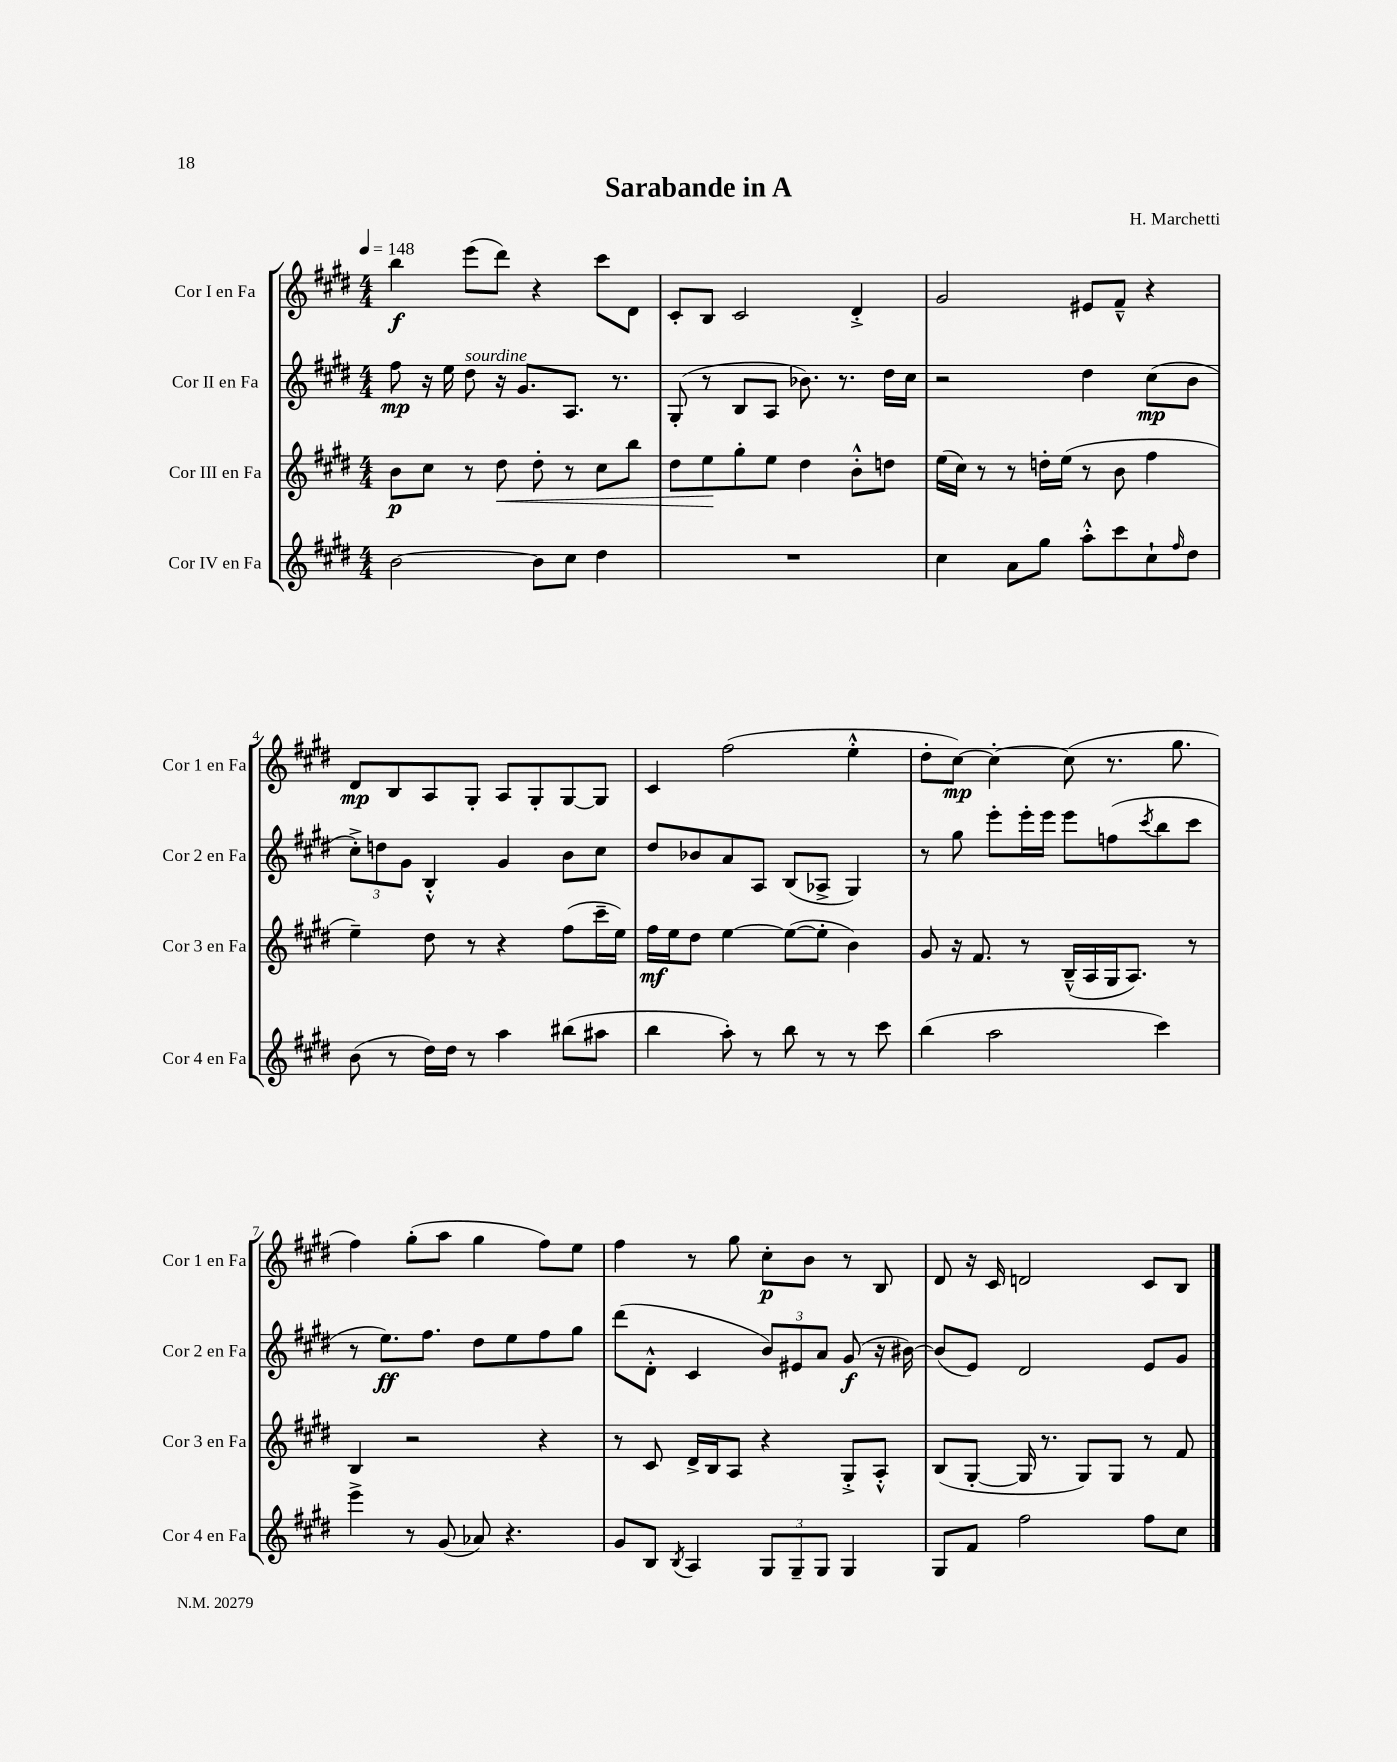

**kern	**kern	**dynam	**kern	**dynam	**kern	**dynam
*part4	*part3	*part3	*part2	*part2	*part1	*part1
*staff4	*staff3	*staff3	*staff2	*staff2	*staff1	*staff1
*I"Cor IV en Fa	*I"Cor III en Fa	*	*I"Cor II en Fa	*	*I"Cor I en Fa	*
*I'Cor 4 en Fa	*I'Cor 3 en Fa	*	*I'Cor 2 en Fa	*	*I'Cor 1 en Fa	*
*clefG2	*clefG2	*	*clefG2	*	*clefG2	*
*k[f#c#g#d#]	*k[f#c#g#d#]	*	*k[f#c#g#d#]	*	*k[f#c#g#d#]	*
*M4/4	*M4/4	*	*M4/4	*	*M4/4	*
*MM148	*MM148	*	*MM148	*	*MM148	*
=1	=1	=1	=1	=1	=1	=1
[2b\	8b\L	p	8ff#\	mp	4bb\	f
.	8cc#\J	.	16r	.	.	.
.	.	.	16ee\	.	.	.
!	!	!	!LO:TX:a:i:t=sourdine	!	!	!
.	8r	.	8dd#\	.	(8eee\L	.
!	!	!LO:HP:b	!	!	!	!
.	8dd#\	<	16r	.	8ddd#\J)	.
.	.	.	8.g#/L	.	.	.
8b\L]	8dd#'\	.	.	.	4r	.
8cc#\J	8r	.	8.A/J	.	.	.
4dd#\	8cc#\L	.	.	.	8ccc#\L	.
.	.	.	8.r	.	.	.
.	8bb\J	.	.	.	8d#\J	.
=2	=2	=2	=2	=2	=2	=2
1r	8dd#\L	.	(8G#'/	.	8c#'/L	.
.	8ee\	.	8r	.	8B/J	.
.	8gg#'\	[	8B/L	.	2c#/	.
.	8ee\J	.	8A/J	.	.	.
.	4dd#\	.	8.b-X\)	.	.	.
.	.	.	8.r	.	.	.
.	8b'^^\L	.	.	.	4d#'^/	.
.	8ddn\J	.	16dd#\LL	.	.	.
.	.	.	16cc#\JJ	.	.	.
=3	=3	=3	=3	=3	=3	=3
4cc#\	(16ee\LL	.	2r	.	2g#/	.
.	16cc#\JJ)	.	.	.	.	.
.	8r	.	.	.	.	.
8a\L	8r	.	.	.	.	.
8gg#\J	16ddn'\LL	.	.	.	.	.
.	(16ee\JJ	.	.	.	.	.
8aa'^^\L	8r	.	4dd#\	.	8e#X/L	.
8ccc#\	8b\	.	.	.	8f#~^^/J	.
8cc#`\	4ff#\	.	(8cc#\L	mp	4r	.
16qqff#/	.	.	.	.	.	.
8dd#\J	.	.	8b\J	.	.	.
!!LO:LB:g=z
=4	=4	=4	=4	=4	=4	=4
(8b\	4ee~\)	.	12cc#'^\L)	.	8d#/L	mp
.	.	.	12ddn\	.	.	.
8r	.	.	.	.	8B/	.
.	.	.	12g#\J	.	.	.
16dd#\LL)	8dd#\	.	4B'^^/	.	8A/	.
16dd#\JJ	.	.	.	.	.	.
8r	8r	.	.	.	8G#'/J	.
4aa\	4r	.	4g#/	.	8A/L	.
.	.	.	.	.	8G#'/	.
(8bb#X\L	(8ff#\L	.	8b\L	.	[8G#/	.
8aa#X\J	16ccc#~\L	.	8cc#\J	.	8G#/J]	.
.	16ee\JJ)	.	.	.	.	.
=5	=5	=5	=5	=5	=5	=5
4bb\	16ff#\LL	mf	8dd#/L	.	4c#/	.
.	16ee\J	.	.	.	.	.
.	8dd#\J	.	8b-X/	.	.	.
8aa'\)	[4ee\	.	8a/	.	(2ff#\	.
8r	.	.	8A/J	.	.	.
8bb\	(8ee\L_	.	(8B/L	.	.	.
8r	8ee'\J]	.	8A-X^/J	.	.	.
8r	4b\)	.	4G#/)	.	4ee'^^\	.
8ccc#\	.	.	.	.	.	.
=6	=6	=6	=6	=6	=6	=6
(4bb\	8g#/	.	8r	.	8dd#'\L	.
.	16r	.	8gg#\	.	[8cc#\J)	mp
.	8.f#/	.	.	.	.	.
2aa\	.	.	8eee'\L	.	4cc#'\_	.
.	8r	.	16eee'\L	.	.	.
.	.	.	16eee\JJ	.	.	.
.	(16B~^^/LL	.	8eee\L	.	(8cc#\]	.
.	16A/	.	.	.	.	.
.	16G#/J	.	(8ffn\	.	8.r	.
.	8.A/J)	.	.	.	.	.
.	.	.	8qccc#/	.	.	.
4ccc#\)	.	.	8bb\	.	.	.
.	.	.	.	.	8.gg#\	.
.	8r	.	8ccc#\J	.	.	.
!!LO:LB:g=z
=7	=7	=7	=7	=7	=7	=7
4eee^\	4B/	.	8r	.	4ff#\)	.
.	.	.	8.ee\L)	ff	.	.
8r	2r	.	.	.	(8gg#'\L	.
.	.	.	8.ff#\J	.	.	.
(8g#/	.	.	.	.	8aa\J	.
8a-X/)	.	.	8dd#\L	.	4gg#\	.
4.r	.	.	8ee\	.	.	.
.	4r	.	8ff#\	.	8ff#\L)	.
.	.	.	8gg#\J	.	8ee\J	.
=8	=8	=8	=8	=8	=8	=8
8g#/L	8r	.	(8ddd#\L	.	4ff#\	.
8B/J	8c#/	.	8d#'^^\J	.	.	.
8qB/	.	.	.	.	.	.
4A/	16d#^/LL	.	4c#/	.	8r	.
.	16B/J	.	.	.	.	.
.	8A/J	.	.	.	8gg#\	.
12G#/L	4r	.	12b/L)	.	8cc#'\L	p
12G#~/	.	.	12e#X/	.	.	.
.	.	.	.	.	8b\J	.
12G#/J	.	.	12a/J	.	.	.
4G#/	8G#'^/L	.	(8g#/	f	8r	.
.	8A'^^/J	.	16r	.	8B/	.
.	.	.	[16b#X\)	.	.	.
=9	=9	=9	=9	=9	=9	=9
8G#/L	(8B/L	.	(8b#/L]	.	8d#/	.
8f#/J	[8G#'/J	.	8e/J)	.	16r	.
.	.	.	.	.	16c#/	.
2ff#\	16G#/]	.	2d#/	.	2dn/	.
.	8.r	.	.	.	.	.
.	8G#/L)	.	.	.	.	.
.	8G#/J	.	.	.	.	.
8ff#\L	8r	.	8e/L	.	8c#/L	.
8cc#\J	8f#/	.	8g#/J	.	8B/J	.
==	==	==	==	==	==	==
*-	*-	*-	*-	*-	*-	*-
